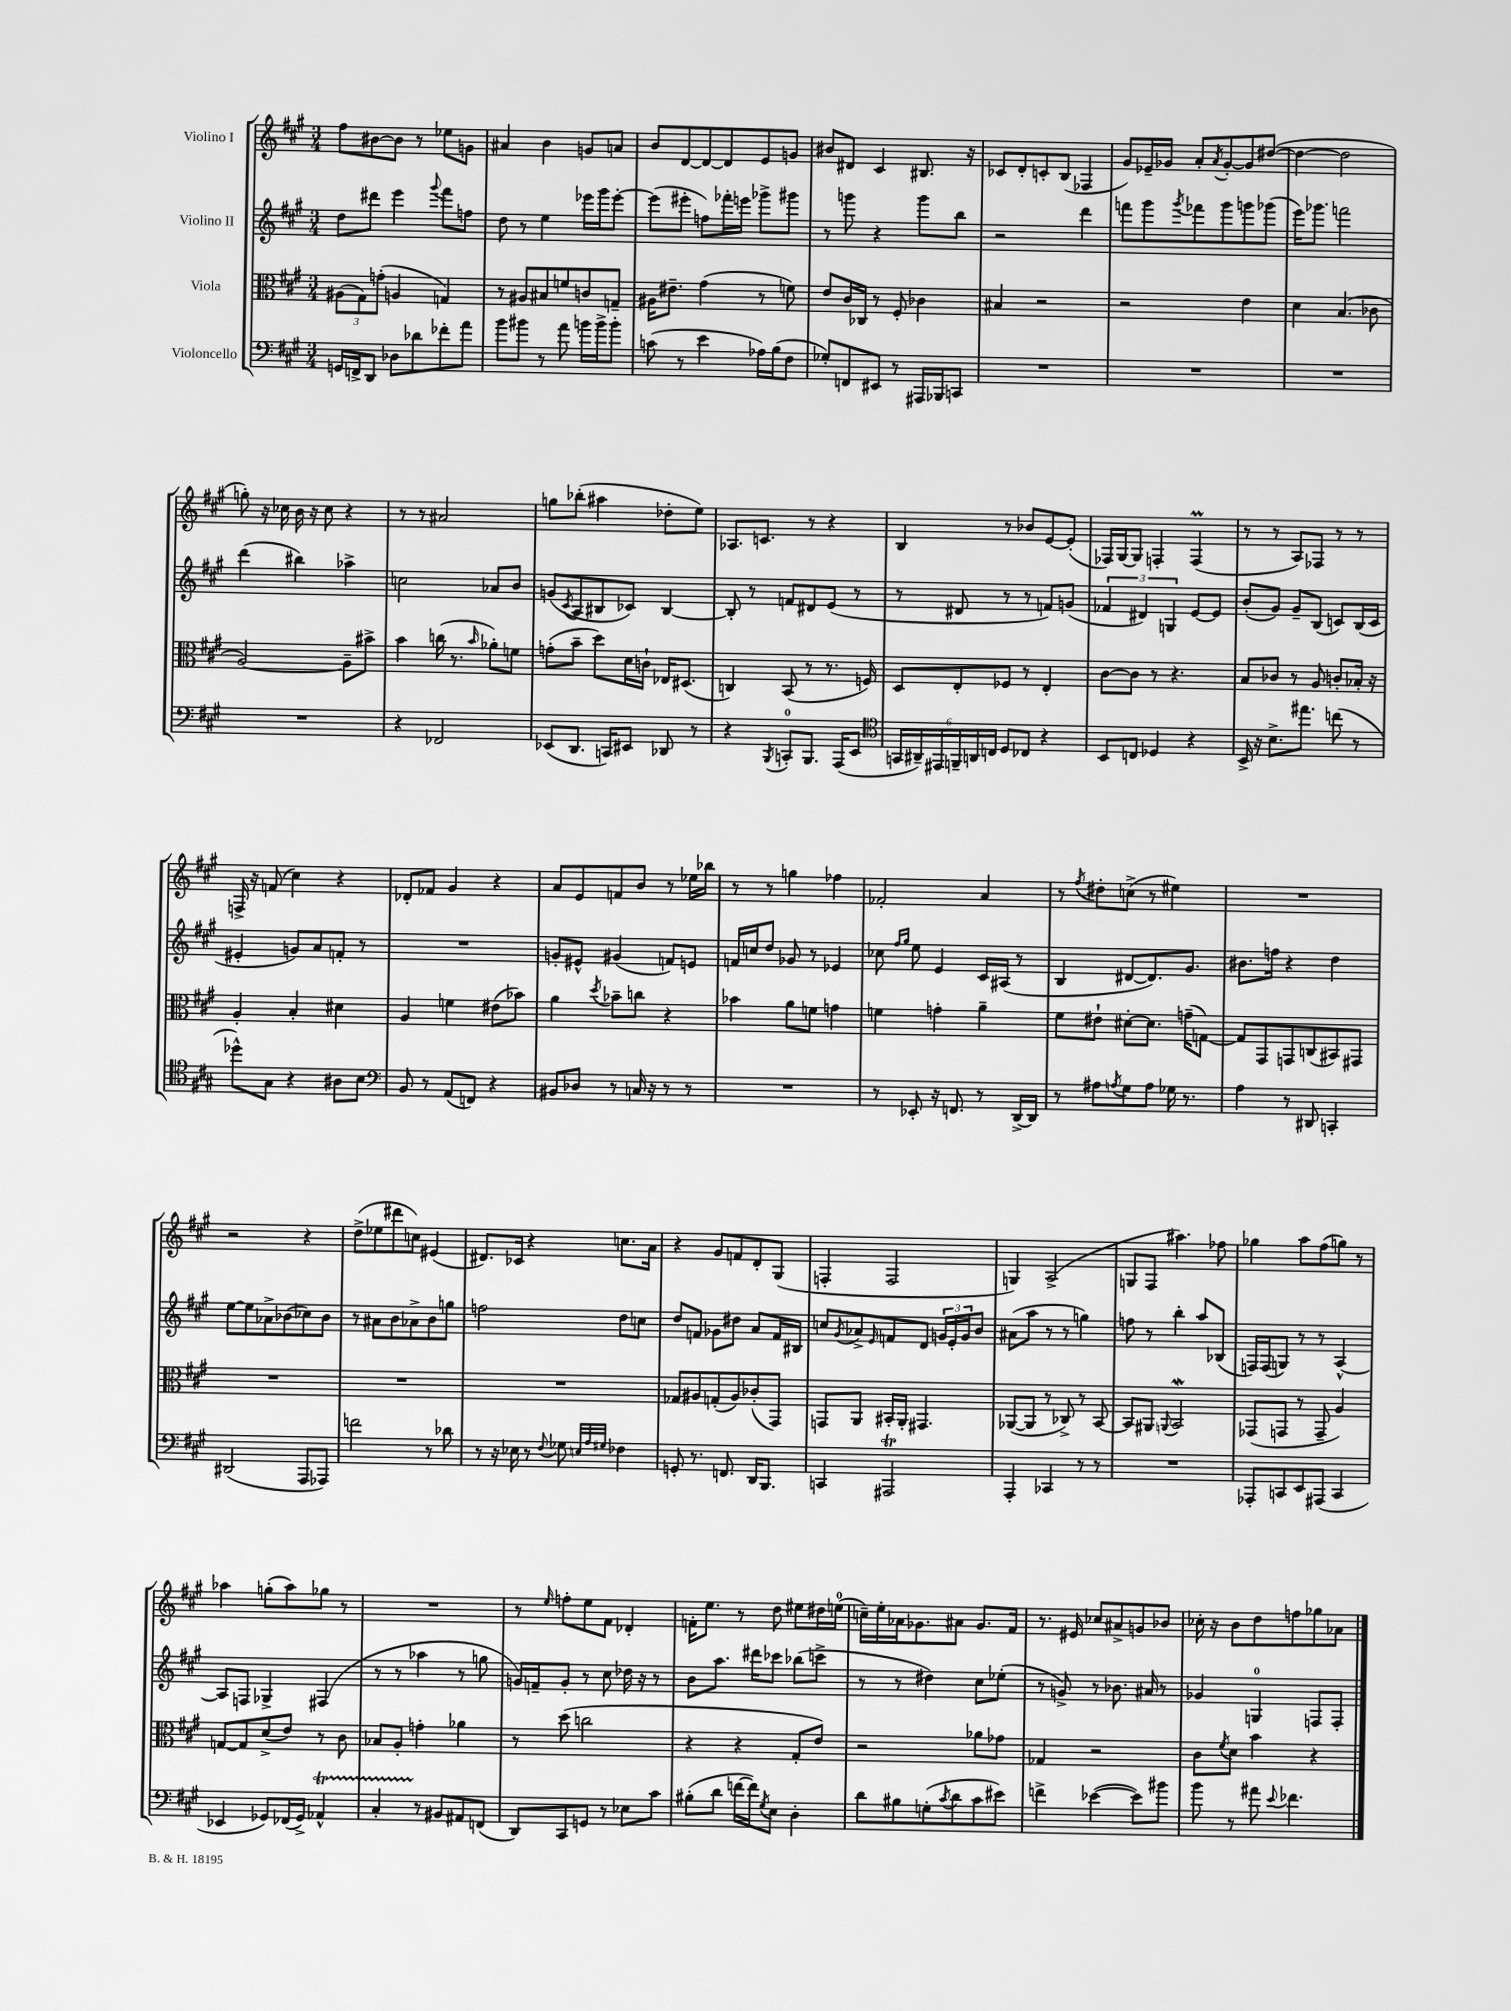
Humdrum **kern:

**kern	**kern	**kern	**kern
*part4	*part3	*part2	*part1
*staff4	*staff3	*staff2	*staff1
*I"Violoncello	*I"Viola	*I"Violino II	*I"Violino I
*clefF4	*clefC3	*clefG2	*clefG2
*k[f#c#g#]	*k[f#c#g#]	*k[f#c#g#]	*k[f#c#g#]
*M3/4	*M3/4	*M3/4	*M3/4
=1	=1	=1	=1
16GGn/LL	(12A#X\L	8dd\L	8ff#\L
16FFn^/J	.	.	.
.	12G#\)	.	.
8DD/J	.	8ddd#X\J	[8b#X\
.	(12gn'\J	.	.
8D-X\L	4An/	4eee\	8b#\J]
8d-X\	.	.	8r
.	.	8qqggg#/	.
8f-X'\	4Gn/)	8fff#\L	8ee-X\L
8a\J	.	8ffn\J	8gn\J
=2	=2	=2	=2
8b\L	8r	8dd\	4a#X/
8b#X\J	8A#X/L	8r	.
8r	8B#X/	4ee\	4b\
8a\	8fn/	.	.
16bn\LL	8cn/	16eee-X\LL	8gn/L
16b^\J	.	16ggg#\J	.
8b'\J	8Gn~/J	[8eee-'\J	8an/J
=3	=3	=3	=3
(8cn\	16A#X\KL	(8eee-\L]	8b/L
.	8.e#X~\J	.	.
8r	.	8eee#X'\J	[8d/
4e\	(4g#\	8ffn\L)	8d/_
.	.	16fff-X'\L	8d/]
.	.	16eeen\JJ	.
16A-X\LL)	8r	8ggg-X^\L	8e/
(16B\J	.	.	.
8F#\J	8fn\)	8ggg#X\J	8gn/J
=4	=4	=4	=4
8G-X'/L)	8e/L	8r	8b#X/L
8FFn/	16c#/L	8gggn\	8d#X/J
.	16C-X/JJ	.	.
8EE#X/J	8r	4r	4c#/
8r	8F#'/	.	.
16AAA#X/LL	4c-X\	8ggg\L	8.B#X/
16BBB-X/J	.	.	.
8CCn/J	.	8bb\J	.
.	.	.	16r
=5	=5	=5	=5
2.r	4B#X/	2r	8c-X/L
.	.	.	8d'/
.	2r	.	8cn'/
.	.	.	(8B/J
.	.	4ddd\	4F-X/
=6	=6	=6	=6
2.r	2r	8fffn\L	8g#/L)
.	.	8ggg#\	16e-X~/L
.	.	.	16g-X/JJ
.	.	8qggg#/	.
.	.	8fff-X\	8a'/L
.	.	.	8qa/
.	.	8ggg#\	[8g-'/
.	4e\	8gggn\	8g-/]
.	.	(8ggg-X\J	([8dd#X/J
=7	=7	=7	=7
2.r	4d\	16eee\KL)	4dd#\_
.	.	8.ggg-X\J	.
.	(4.B/	2fffn\	2dd#\]
.	8c-X\	.	.
!!LO:LB:g=z
=8	=8	=8	=8
2.r	[2A/)	(4ddd\	8ggn'\)
.	.	.	16r
.	.	.	16cc-X\
.	.	4bb#X\)	16b\
.	.	.	16r
.	.	.	8cc-\
.	8A~\L]	4aa-X^\	4r
.	8b#X^\J	.	.
=9	=9	=9	=9
4r	4b\	2ccn\	8r
.	.	.	8r
2FF-X/	(16ccn\	.	2a#X/
.	8.r	.	.
.	16qqb/	.	.
.	8a-X'\L)	8a-X/L	.
.	8fn\J	8b/J	.
=10	=10	=10	=10
(8EE-X/L	(8gn'\L	(8gn/L	8ggn\L
.	.	8qc#/	.
8.DD/J	8b~\J	8A/	(8bb-X'\J
.	8dd\L)	8B#X/	4aa#X\
16CCn/KL)	.	.	.
8EE#X/J	16d\L	8c-X/J)	.
.	16cn`\JJ	.	.
8DD-X/	16E-X/KL	[4B#/	8dd-X'\L
.	(8.D#X/J	.	.
8r	.	.	8ee\J)
=11	=11	=11	=11
4r	4Cn/)	8B#'/]	8.A-X/L
.	.	8r	.
.	.	.	8.cn/J
8qBBB/	.	.	.
8CCn'/L	(8BB/	8fn/L	.
8.BBB/J	8r	8d#X/	8r
.	8.r	(8e/J	4r
(16AAA/KL	.	.	.
8EE/J	.	8r	.
.	16Fn/)	.	.
=12	=12	=12	=12
*clefC4	*	*	*
24GGn/LL	8D/L	8r	4B/
24AA#X~/)	.	.	.
24EE#X/	.	.	.
24FFn~/	8E'/	8d#X/	.
24AAn/	.	.	.
24Cn/JJ	.	.	.
8D/L	8F-X/J	8r	8r
8C-X/J	8r	8r	8b-X/L
4r	4E'/	8fn/L)	[8e/
.	.	(8gn/J	(8e'/J]
=13	=13	=13	=13
8BB/L	[8c#\L	6f-X/	16F-X/LL)
.	.	.	[16G#/J
8Cn/J	8c#\J]	.	8G#/J]
.	.	6d#X/)	.
4D-X/	8r	.	4Fn'/
.	.	6Gn/	.
.	4.r	.	.
4r	.	[8e/L	(4FM/
.	.	8e/J]	.
=14	=14	=14	=14
16BB^/	8B/L	(8b'/L	8r
16r	.	.	.
8.B^\L	8c-X/J	8g#/J)	8r
.	8r	8g#~/L	8A/L)
8.ee#X\J	.	.	.
.	8A/	(8B/J	8F-X/J
(8ccn\	8cn'/L	8cn/L)	8r
8r	16B-X'/Jk	(16B/L	8r
.	16r	16c/JJ	.
!!LO:LB:g=z
=15	=15	=15	=15
8dd-X^^\L)	4A'/	4e#X'/	16Fn^/
.	.	.	16r
8G#\J	.	.	(8fn/
4r	4B'/	8gn/L)	4cc#\)
.	.	8a/	.
8A#X\L	4d#X\	8fn'/J	4r
8B\J	.	8r	.
=16	=16	=16	=16
*clefF4	*	*	*
8BB/	4A/	2.r	8d-X'/L
8r	.	.	8f-X/J
(8AA/L	4fn\	.	4g#/
8FFn/J)	.	.	.
4r	(8e#X\L	.	4r
.	8b-X\J)	.	.
=17	=17	=17	=17
8BB#X/L	4a\	8gn'/L	8a/L
8D-X/J	.	8e#X^^/J	8e/
.	8qdd/	.	.
8r	8b-X~\L	(4g#X/	8fn/
16Cn/	8ccn\J	.	8b/J
16r	.	.	.
8r	4r	8fn/L)	8r
8r	.	8en/J	16ee-X\LL
.	.	.	16bb-X\JJ
=18	=18	=18	=18
2.r	4b-X\	16fn/LL	8r
.	.	16ccn/J	.
.	.	8dd/J	8r
.	8a\L	8g-X/	4ggn\
.	8fn\J	8r	.
.	4gn\	4e-X/	4ff-X\
=19	=19	=19	=19
8r	4fn\	8cc-X\	2f-X'/
.	.	16qqff#/LL	.
.	.	16qqgg#/JJ	.
8EE-X'/	.	8ee\	.
16r	4gn'\	4e/	.
8.FFn/	.	.	.
8r	4a~\	16c#/LL	4a/
.	.	(16A#X/JJ	.
[16DD^/LL	.	8r	.
16DD/JJ]	.	.	.
=20	=20	=20	=20
8r	8f#\L	4B/	8r
.	.	.	8qff#/
8A#X\L	8e#X`\J	.	8dd#X'\L
8qAn/	.	.	.
8G#\	[8d#X'\L	[8d#X/L	(8ccn^\J
8A\J	8.d#\J]	8.d#/])	8r
16G-X\	.	.	4ee#X\)
8.r	(16gn~\KL	8.g#/J	.
.	[8Gn\J)	.	.
=21	=21	=21	=21
4A\	8G/L]	8.b#X\L	2.r
.	8GG#/	.	.
.	.	16ffn\Jk	.
8r	8GGn/	4r	.
8DD#X/	(8Cn/	.	.
4CCn'/	8BB#X/)	4dd\	.
.	8GG#X/J	.	.
!!LO:LB:g=z
=22	=22	=22	=22
(2DD#X/	2.r	[8ee\L	2r
.	.	8ee\]	.
.	.	8a-X^\	.
.	.	(8b-X\	.
8AAA/L	.	8cc-X\)	4r
8AAA-X/J)	.	8b-\J	.
=23	=23	=23	=23
2fn\	2.r	8r	(8dd^\L
.	.	8a#X\L	8ee-X\
.	.	8b\	8ddd#X\
.	.	8a-X^\	8ccn\J)
8r	.	8b\	(4e#X/
8d-X\	.	8ggn\J	.
=24	=24	=24	=24
8r	2.r	2ffn\	8.d#X/L)
16r	.	.	.
16E-X\	.	.	16c-X/Jk
8r	.	.	4r
8qqF#/	.	.	.
8G-X\	.	.	.
32qqEn/LLL	.	.	.
32qqA/	.	.	.
32qqG#X/JJJ	.	.	.
4F-X\	.	8dd\L	8.ccn\L
.	.	8ccn\J	.
.	.	.	16a\Jk
=25	=25	=25	=25
8GGn'/	8G-X/L	8dd/L	4r
8.r	8A#X/	8fn/J	.
.	(8Gn'/	8g-X\L	8g#/L
8.FFn/	.	.	.
.	8A#/)	8dd#X\J	8fn/
16DD/KL	(8c-X'/	8a/L	8d'/
8.BBB/J	.	.	.
.	8GG#/J)	16f/L	(8G#/J
.	.	16B#X/JJ	.
=26	=26	=26	=26
4CCn/	8GGn/L	8ccn/L	4Fn'/
.	.	8qg#/	.
.	8AA/J	8a-X^/	.
.	.	16qqe/	.
2AAA#Xt/	16BB#X'/LL	8fn/	2F/
.	16AA'/JJ	.	.
.	4.GG#X/	8d/J	.
.	.	24gn/LL	.
.	.	24e'/	.
.	.	24g/J	.
.	.	8b/J	.
=27	=27	=27	=27
4AAA'/	([8AA-X/L	(8a#X\L	4Gn/)
.	8AA-/J]	8aa\J	.
4CC-X/	8r	8r	(2A^/
.	8C-X^/)	8r	.
8r	8r	4ggn\)	.
8r	[8BB/	.	.
=28	=28	=28	=28
2.r	8BB/L]	8ffn\	8Gn/L
.	8AA#X/J	8r	8F#/J
.	8qqAAn/	.	.
.	2BBW/	4bb'\	4.aa#X\)
.	.	8aa/L	.
.	.	(8B-X/J	8ff-X\
=29	=29	=29	=29
8AAA-X'/L	(8GG-X/L	16Fn/LL)	4gg-X\
.	.	(16F/J	.
8CCn/	8GGn/J	8Gn/J)	.
8EE/	8r	8r	8aa\L
(8AAA#X/J	8GG~/	8r	(8ff#\
4CC/	4A/)	[4A^^/	8ggn\J)
.	.	.	8r
!!LO:LB:g=z
=30	=30	=30	=30
4EE-X/	[8Gn/L	8A/L]	4aa-X\
.	8G/]	8Fn/J	.
8GG-X/L)	(8d^/	4G-X^/	(8ggn'\L
(16FF-X/L	8e/J)	.	8aa-\)
16GG-^/JJ)	.	.	.
4AA-XT^^/	8r	(4F#X/	8gg-X\J
.	8c#\	.	8r
=31	=31	=31	=31
4C#TTT'/	8B-X/L	8r	2.r
.	8A'/J	8r	.
8r	4gn'\	4aa-X\	.
8BB#X/L	.	.	.
8AA#X/	4a-X\	8r	.
(8FFn/J	.	8ggn\	.
=32	=32	=32	=32
8DD/L)	8r	16gn/LL)	8r
.	.	16fn~/J	.
.	.	.	16qqee/
8CC#/	(8dd\	8g'/J	8ffn'\L
8GGn/J	2ccn\	8r	8ee\
8r	.	8cc#\	8f#\J
8E-X\L	.	16dd-X\	4d-X'/
.	.	16r	.
8c#\J	.	8r	.
=33	=33	=33	=33
(8B#X'\L	4r	8b\L	16fn'\KL
.	.	.	8.ee\J
8d\J	.	8.aa\J	.
[16fn\LL	4r	.	8r
16f\J])	.	16ddd#X\KL	.
8qG#/	.	.	.
8E\J	.	8ccc-X\J	8dd\
4D'\	8G#'/L	(8bb-X\L	8ee#X\L
.	8e/J)	8cccn^\J	16dd#X\L
.	.	.	(16een\JJ
=34	=34	=34	=34
8d\L	2r	8r	16ccn~\LL)
.	.	.	16ee'\
8B#X\	.	8r	16a-X\J
.	.	.	8.g-X\
(8Gn'\	.	4dd#X\)	.
8qc#/	.	.	.
8d\	.	.	8a#X\J
8c#\	8a-X\L	8cc#\L	8.g-/L
8e#X\J)	8g-X\J	(8ee-X'\J	.
.	.	.	16f#/Jk
=35	=35	=35	=35
4fn^\	4G-X/	8r	8.r
.	.	8gn^/)	.
.	.	.	16e#X/
([4e-X\	2r	8r	8cc-X/L
.	.	8.b-X\	8a#X^/
8e-\L])	.	.	8gn/
.	.	16a#X/	.
8b#X\J	.	8r	8b-X/J
=36	=36	=36	=36
8b\	8c#\L	4g-X/	16cc-X'\
.	.	.	16r
.	8qf#/	.	.
8r	8d\J	.	8b\L
8a#X\	4b\	4Gn/	8dd\
8qqe/	.	.	.
4.f-X\	.	.	8ffn\
.	4r	8Fn/L	8gg-X\
.	.	8F'/J	8a-X\J
==	==	==	==
*-	*-	*-	*-
